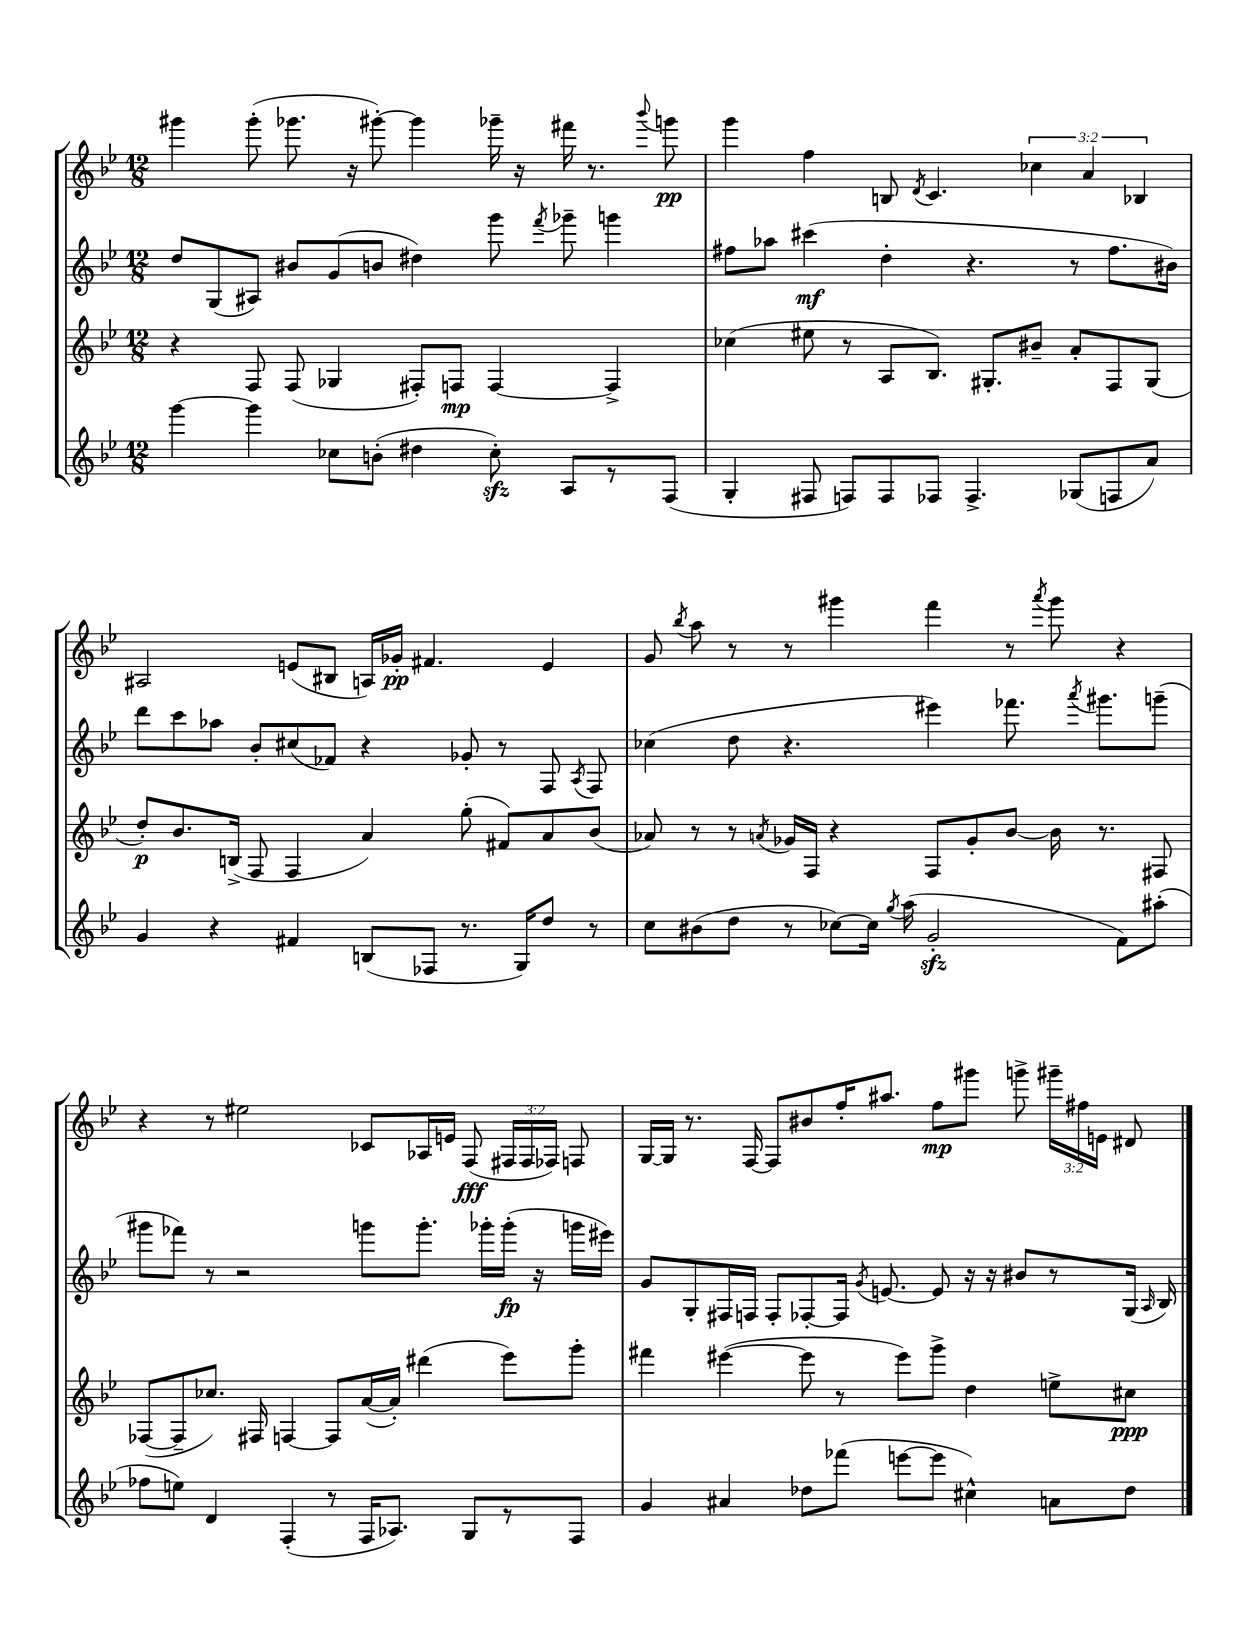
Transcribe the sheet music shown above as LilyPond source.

<<
\new StaffGroup <<
\new Staff = "s0" {
    \clef treble \key bes \major \numericTimeSignature \time 12/8 \override Staff.TupletNumber.text = #tuplet-number::calc-fraction-text
    \autoBeamOff gis'''4 gis'''8-.( ges'''8. r16 gis'''8~-.) gis'''4 ges'''16-- r16 fis'''16 r8. \appoggiatura { bes'''8 } g'''8\pp |
    g'''4 f''4 b8 \acciaccatura { d'8 } c'4. \tuplet 3/2 { ces''4 a'4 bes4 } |
    ais2 e'8[( bis8] a16[) ges'16]-.\pp fis'4. e'4 |
    g'8 \acciaccatura { bes''8 } a''8 r8 r8 gis'''4 f'''4 r8 \acciaccatura { a'''8 } gis'''8 r4 |
    r4 r8 eis''2 ces'8[ aes16 e'16] f8\fff( \tuplet 3/2 { fis16[ fis16 fes16]) } f8 |
    g16[~ g16] r8. f16~ f8[ bis'8 f''16-. ais''8.] f''8[\mp gis'''8] g'''8-> \tuplet 3/2 { gis'''16[-- fis''16 e'16] } dis'8 \bar "|." |
}
\new Staff = "s1" {
    \clef treble \key bes \major \numericTimeSignature \time 12/8
    \autoBeamOff d''8[ g8( ais8]) bis'8[ g'8( b'8] dis''4) g'''8 \acciaccatura { f'''8 } ges'''8-- g'''4 |
    fis''8[ aes''8] cis'''4\mf( d''4-. r4. r8 fis''8.[ bis'16]) |
    d'''8[ c'''8 aes''8] bes'8[-. cis''8( fes'8]) r4 ges'8-. r8 f8 \acciaccatura { a8 } f8 |
    ces''4( d''8 r4. eis'''4) fes'''8. \acciaccatura { a'''8 } gis'''8.[ g'''8]--( |
    gis'''8[ fes'''8]) r8 r2 g'''8[ g'''8.]-. ges'''16[-. ges'''16]-.\fp( r16 g'''16[ eis'''16]) |
    g'8[ g8-. fis16 f16] f8[-. fes8~-. fes16] \acciaccatura { g'8 } e'8.~ e'8 r16 r16 bis'8[ r8 g16]( \grace { a16 } bes16) \bar "|." |
}
\new Staff = "s2" {
    \clef treble \key bes \major \numericTimeSignature \time 12/8
    \autoBeamOff r4 f8 f8( ges4 fis8[-.) f8]\mp f4~ f4-> |
    ces''4( eis''8 r8 a8[ bes8.]) gis8.[-. bis'8]-- a'8[-. f8 gis8]( |
    d''8[-.\p) bes'8. b16]->( f8 f4 a'4) g''8-.( fis'8[) a'8 bes'8]( |
    aes'8) r8 r8 \acciaccatura { a'8 } ges'16[ f16] r4 f8[ ges'8-. bes'8]~ bes'16 r8. fis8 |
    fes8[~( fes8-- ces''8.]) fis16 f4~ f8[ a'16~( a'16]-.) dis'''4( ees'''8[) g'''8]-. |
    fis'''4 eis'''4~( eis'''8 r8 eis'''8[) g'''8]-> d''4 e''8[-> cis''8]\ppp \bar "|." |
}
\new Staff = "s3" {
    \clef treble \key bes \major \numericTimeSignature \time 12/8
    \autoBeamOff g'''4~ g'''4 ces''8[ b'8]-.( dis''4 ces''8-.\sfz) a8[ r8 f8]( |
    g4-. fis8 f8[) f8 fes8] fes4.-> ges8[( f8 a'8]) |
    g'4 r4 fis'4 b8[( fes8] r8. g16[) d''8] r8 |
    c''8[ bis'8( d''8] r8 ces''8[~) ces''16] \acciaccatura { g''8 } a''16( g'2-.\sfz f'8[) ais''8]-.( |
    fes''8[ e''8]) d'4 f4-.( r8 f16[ aes8.]) g8[ r8 f8] |
    g'4 ais'4 des''8[ fes'''8]( e'''8[~ e'''8] cis''4-^) a'8[ des''8] \bar "|." |
}
>>
>>
\layout { \context { \Score \remove "Bar_number_engraver" } }
